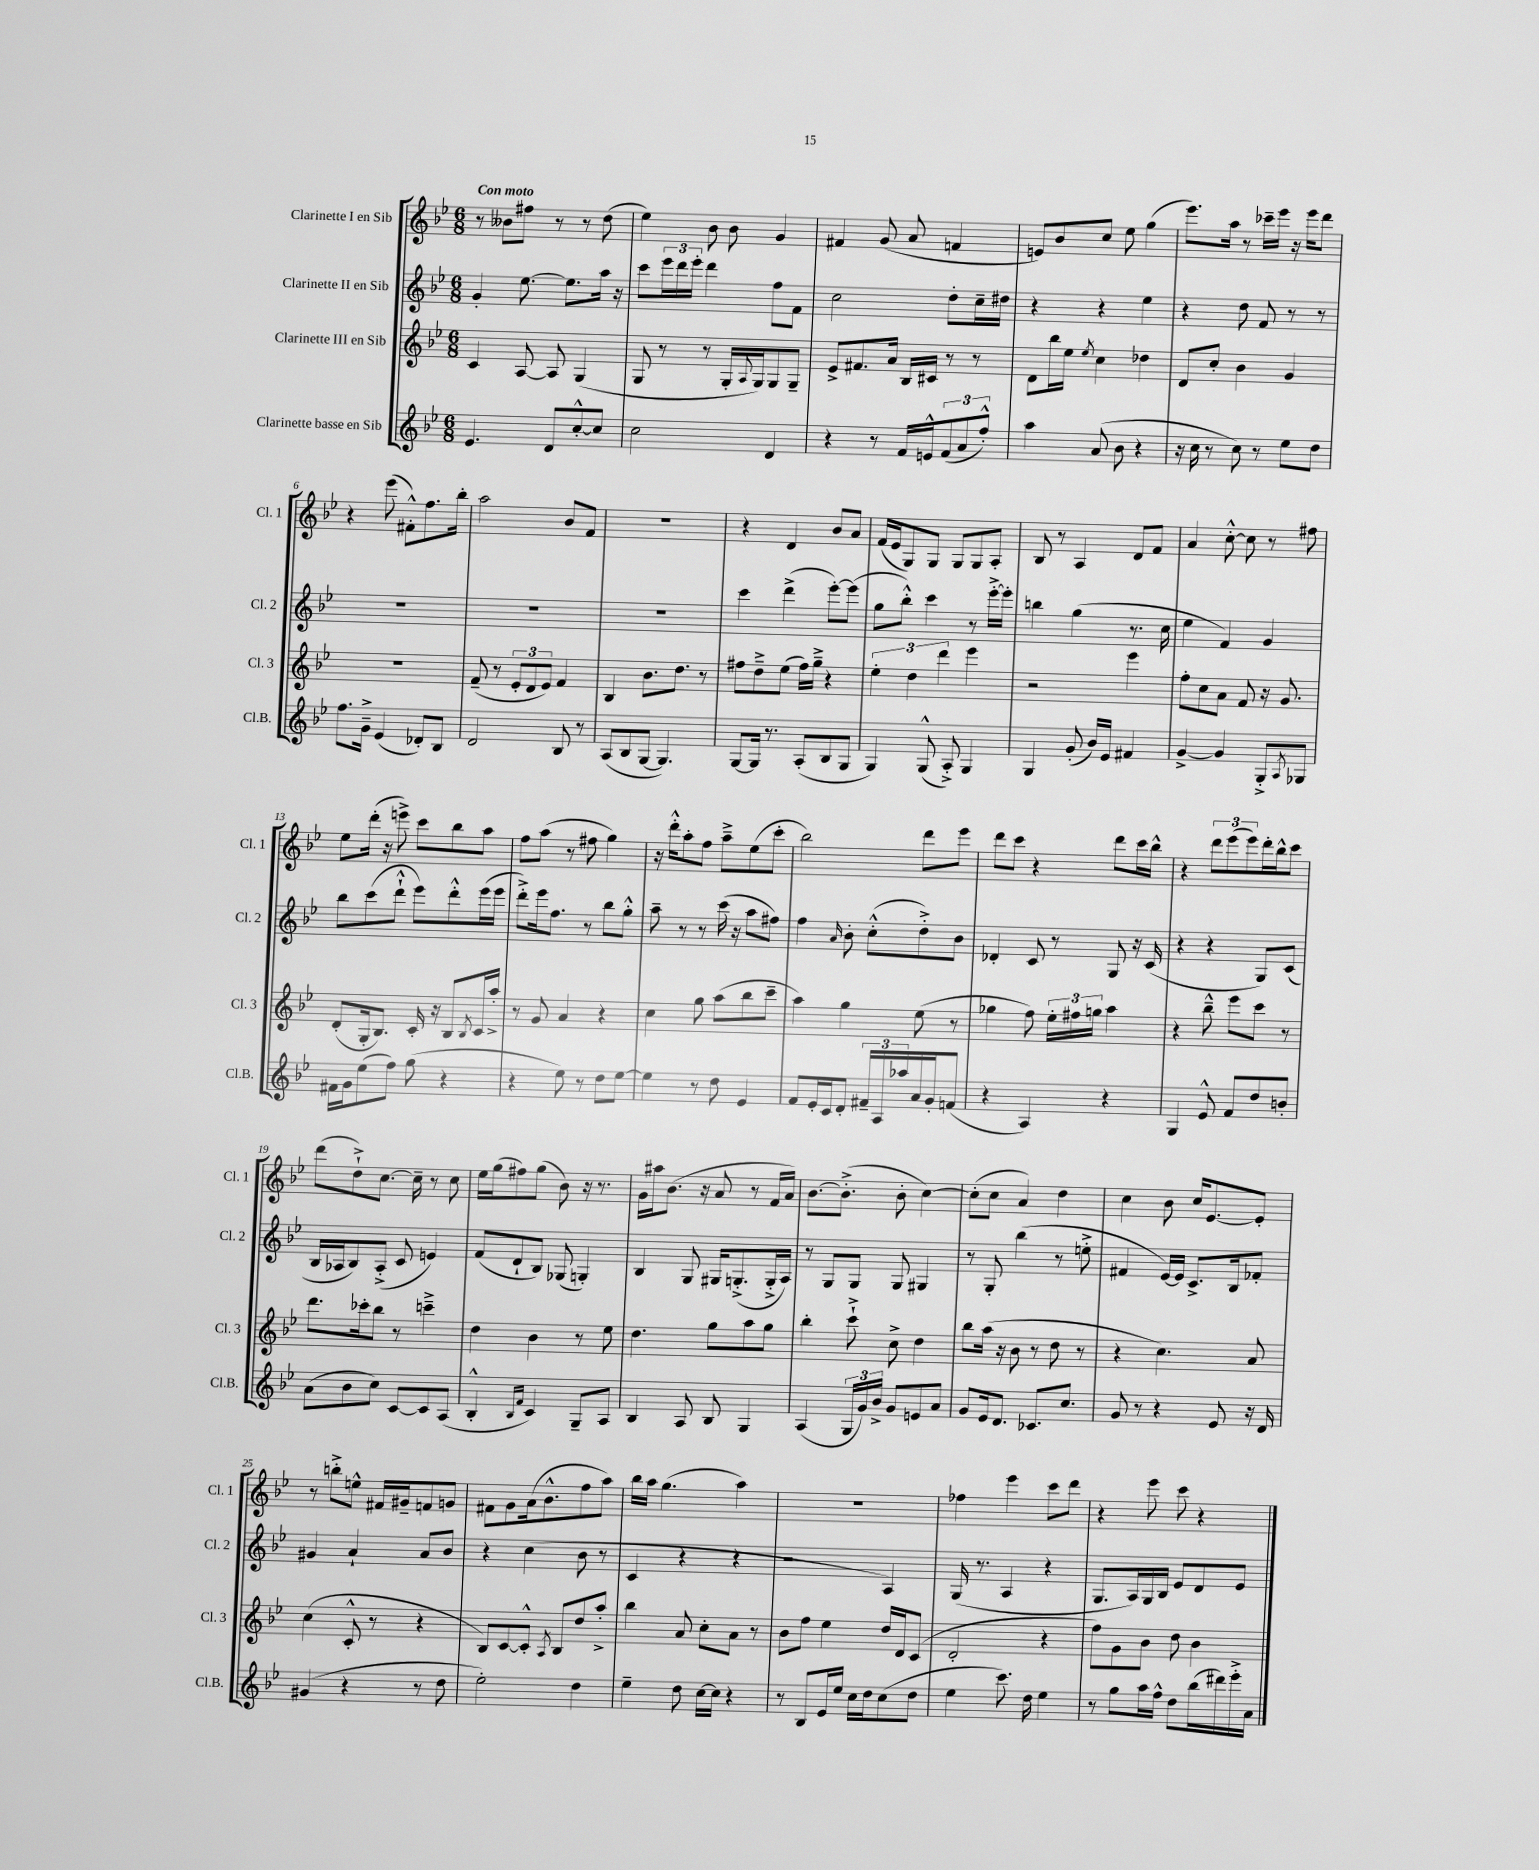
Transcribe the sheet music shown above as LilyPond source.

<<
\new StaffGroup <<
\new Staff = "s0" \with { instrumentName = "Clarinette I en Sib" shortInstrumentName = "Cl. 1" } {
    \clef treble \key bes \major \numericTimeSignature \time 6/8 \tempo "Con moto"
    r8 beses'8 fis''8 r8 r8 d''8( |
    ees''4) bes'8 bes'8 g'4 |
    fis'4 g'8( a'8 f'4 |
    e'8) bes'8 c''8 ees''8 g''4( |
    ees'''8.) a''16 r8 ces'''16-- ees'''16 r16 ees'''16 d'''8 |
    r4 ees'''8( fis'8-.-^) f''8. bes''16-. |
    a''2 bes'8 f'8 |
    R2. |
    r4 d'4 bes'8 a'8 |
    f'16( ees'16 g8) g8 g8 g8 a8-. |
    bes8 r8 a4 d'8 f'8 |
    a'4 c''8~-.-^ c''8 r8 fis''8 |
    ees''8 d'''16-.( r16 e'''8->) c'''8 bes''8 a''8 |
    f''8 a''8( r8 fis''8 g''4) |
    r16 d'''16-.-^ a''8-. f''8 a''8---> ees''8( c'''8-. |
    bes''2) d'''8 ees'''8 |
    d'''8 c'''8 r4 d'''8 c'''16 bes''16-^ |
    r4 \tuplet 3/2 { d'''8 ees'''8( ees'''8) } d'''16-. bes''16-^ c'''8 |
    d'''8( d''8-!->) c''8.~ c''16-- r8 c''8 |
    ees''16 g''16( fis''8) g''8( bes'8) r16 r8. |
    g'16 ais''16 bes'8.( r16 a'8 r8 f'16 a'16) |
    bes'8.~ bes'8.-.->( bes'8-. c''4~) |
    c''8-.( c''8 a'4) d''4 |
    c''4 bes'8 c''16 ees'8.~ ees'8-. |
    r8 b''8-.-> e''8-^ fis'16 gis'16-- f'8 g'8 |
    fis'8 g'8 a'16( bes'8.-^ f''8 a''8) |
    bes''16 a''16 g''4.( a''4) |
    R2. |
    fes''4 ees'''4 c'''8 d'''8 |
    r4 ees'''8 c'''8 r4 \bar "|." |
}
\new Staff = "s1" \with { instrumentName = "Clarinette II en Sib" shortInstrumentName = "Cl. 2" } {
    \clef treble \key bes \major \numericTimeSignature \time 6/8
    g'4-. ees''8.~ ees''8. a''16 r16 |
    c'''8 \tuplet 3/2 { ees'''16 d'''16 ees'''16-. } d'''4 f''8 f'8 |
    c''2 d''8-. c''16-- dis''16 |
    r4 r4 ees''4 |
    r4 d''8 f'8 r8 r8 |
    R2. |
    R2. |
    R2. |
    c'''4 d'''4->( ees'''8~-.) ees'''8( |
    g''8 bes''8-.-^) c'''4 r8 ees'''16~-.-> ees'''16-. |
    b''4 g''4( r8. c''16 |
    ees''4 f'4) g'4 |
    bes''8 c'''8( d'''8-!-^ ees'''8) d'''8-.-^ ees'''16( ees'''16 |
    d'''8-.->) ees'''16 f''8. r8 bes''8 g''8-.-^ |
    a''8-- r8 r8 c'''16( r16 a''8 fis''8) |
    f''4 \grace { a'16 } bes'8-. c''8-.-^( d''8-.->) bes'8 |
    des'4-. c'8 r8 g8 r16 c'16( |
    r4 r4 g8) c'8( |
    bes16 aes16 bes8) aes8-.->( c'8 e'4) |
    f'8( d'8-! bes8) ges8( g4-.) |
    bes4 g8 gis16 g8.-.->( g16-.-> a16) |
    r8 g8 g8 g8 gis4 |
    r8 g8-. bes''4( r8 e''8-.-> |
    fis'4 ees'16~) ees'16 c'8.-> bes16 fes'8-. |
    gis'4 a'4-! a'8 bes'8 |
    r4 c''4( bes'8 r8 |
    c'4 r4 r4 |
    r2 a4) |
    g16( r8. a4 r4 |
    g8. a16) g16 bes16 ees'8 d'8 ees'8 \bar "|." |
}
\new Staff = "s2" \with { instrumentName = "Clarinette III en Sib" shortInstrumentName = "Cl. 3" } {
    \clef treble \key bes \major \numericTimeSignature \time 6/8
    c'4 a8~ a8 g4( |
    g8 r8 r8 g16-. \appoggiatura { a8 } g16) g8 g8-- |
    ees'8-> fis'8. a'16 bes16 cis'16 r8 r8 |
    d'8 bes''16 ees''16 \acciaccatura { ees''8 } c''4 des''4 |
    d'8 c''8-. bes'4 g'4 |
    R2. |
    f'8--( r8 \tuplet 3/2 { ees'8-. d'8 ees'8) } f'4 |
    bes4 bes'8. d''8. r8 |
    fis''8 d''8---> ees''8( fis''16) g''16---> r4 |
    \tuplet 3/2 { ees''4-. d''4 d'''4 } ees'''4 |
    r2 ees'''4 |
    f''8-. c''8 a'8 f'8 r16 g'8. |
    d'8-.( g16-. bes8.) c'16-. r16 bes8 \acciaccatura { bes8 } c'16 a''16-.-> |
    r8 g'8 a'4 r4 |
    c''4 g''8 a''8( bes''8 c'''8-- |
    a''4) g''4 ees''8( r8 |
    ges''4 f''8) \tuplet 3/2 { ees''16-. fis''16 g''16 } a''4 |
    r4 bes''8---^ ees'''8 c'''8 r8 |
    d'''8. ces'''16-. bes''8 r8 c'''4---> |
    d''4 bes'4 r8 ees''8 |
    d''4. g''8 a''8 g''8 |
    bes''4-. c'''8-!-> c''8-> d''4 |
    bes''8 a''16( r16 bes'8 r8 d''8 r8 |
    r4 c''4.) a'8 |
    c''4( c'8-.-^ r8 r4 |
    bes8) c'8~ c'8-.-^ \acciaccatura { a8 } bes8 d''8 a''8-.-> |
    bes''4 a'8 c''8-. a'8 r8 |
    bes'8 f''8 ees''4 d''16 d'16 c'8( |
    d'2-. r4 |
    f''8) g'8 bes'8 d''8 bes'4 \bar "|." |
}
\new Staff = "s3" \with { instrumentName = "Clarinette basse en Sib" shortInstrumentName = "Cl.B." } {
    \clef treble \key bes \major \numericTimeSignature \time 6/8
    ees'4. d'8 c''8~-.-^ c''8 |
    c''2 d'4 |
    r4 r8 f'16 e'16-^ \tuplet 3/2 { f'8( a'8 f''8-.-^) } |
    a''4 a'8( bes'8 r4 |
    r16 c''16 r8 c''8) r8 ees''8 d''8 |
    f''8. g'16---> ees'4( des'8-.) bes8 |
    d'2 bes8 r8 |
    a8( bes8 g8~ g4.) |
    g8~ g16 r8. a8-.( bes8 g8 |
    g4) g8-^( a8-.->) g4 |
    g4 g'8-.( bes'16) ees'16 fis'4 |
    g'4~-> g'4 g8-.-> \acciaccatura { a8 } ges8 |
    fis'16 g'16 ees''8( f''8) g''8( r4 |
    r4 ees''8) r8 d''8 ees''8~ |
    ees''4 r8 d''8 ees'4 |
    f'8 ees'16-. c'16 d'8-. \tuplet 3/2 { fis'16-- a16 aes''16 } a'16 g'16-. f'8( |
    r4 a4) r4 |
    g4 ees'8-^ f'8 d''8 b'8-. |
    a'8( bes'8 c''8) c'8~ c'8 a8( |
    bes4-.-^ \grace { bes16 f'16 } c'4) g8-- a8 |
    bes4 a8 bes8 g4 |
    a4( \tuplet 3/2 { g16 g'16) bes'16-> } g'8 e'8 a'8 |
    g'8 ees'16 d'8. ces'8. c''8. |
    g'8 r8 r4 ees'8 r16 d'16 |
    gis'4( r4 r8 d''8 |
    ees''2-.) d''4 |
    ees''4-- d''8 c''16~ c''16 r4 |
    r8 bes8 ees'16 ees''16 c''16 d''16 c''8( d''8 |
    ees''4 c'''8.) d''16 ees''4 |
    r8 g''8 a''16 f''16-^ d''8 bes''16( dis'''16) ees'''16-.-> a'16 \bar "|." |
}
>>
>>
